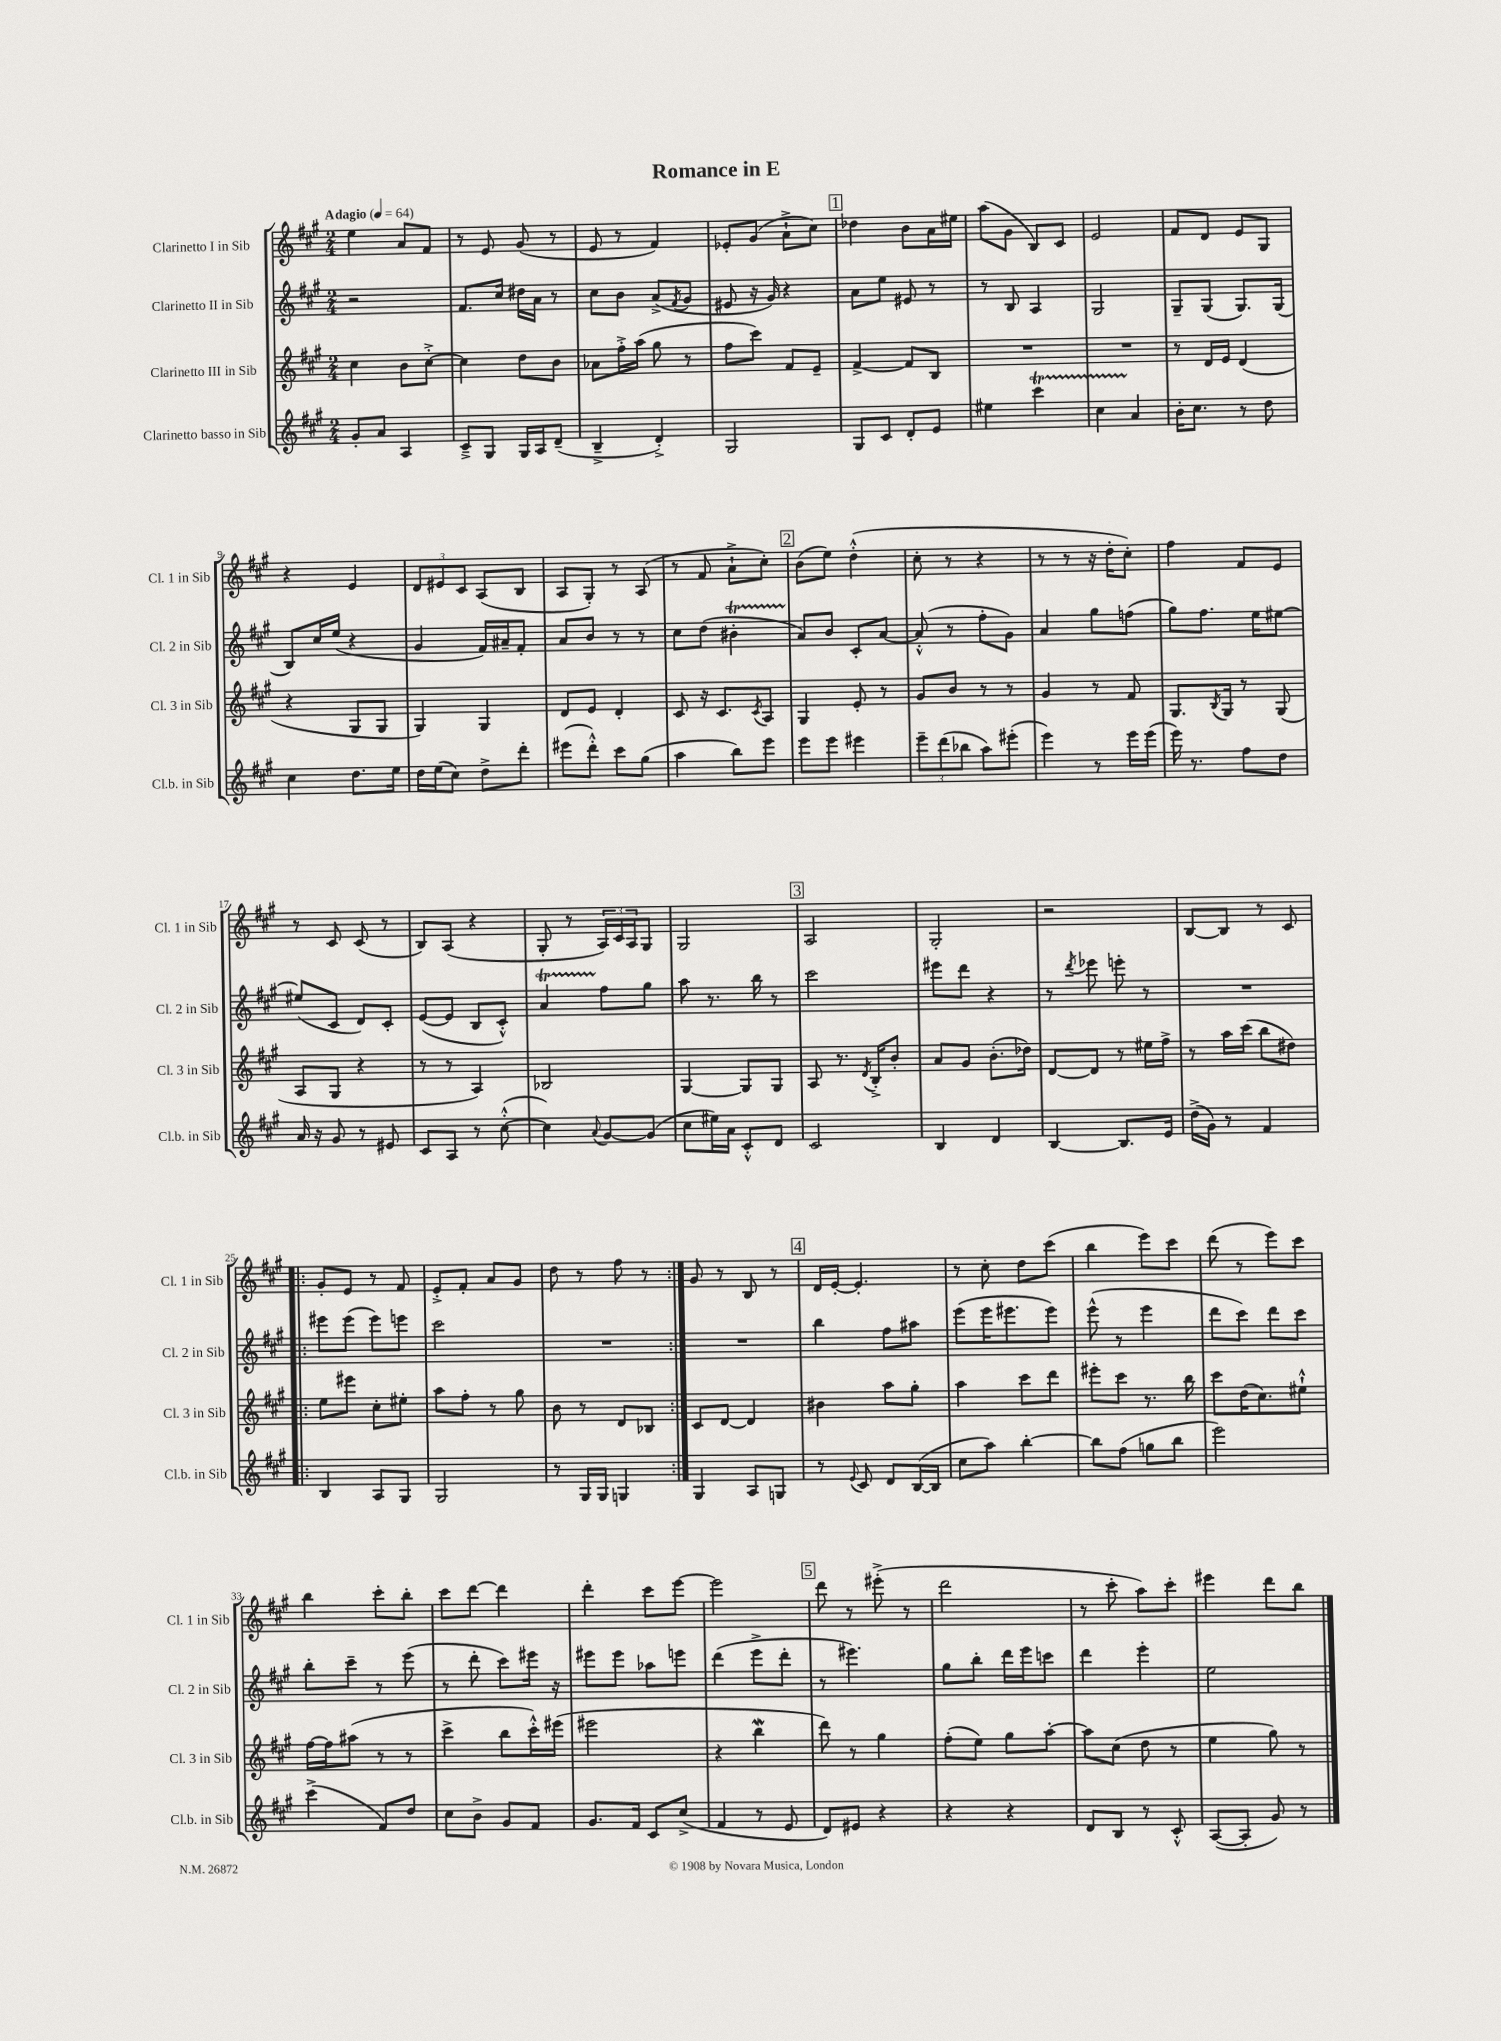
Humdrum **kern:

**kern	**kern	**kern	**kern
*staff4	*staff3	*staff2	*staff1
*clefG2	*clefG2	*clefG2	*clefG2
*k[f#c#g#]	*k[f#c#g#]	*k[f#c#g#]	*k[f#c#g#]
*M2/4	*M2/4	*M2/4	*M2/4
*MM64	*MM64	*MM64	*MM64
8g#'/L	4cc#\	2r	4ee\
8a/J	.	.	.
4A/	8b\L	.	8a/L
.	[8cc#'^\J	.	8f#/J
=	=	=	=
8c#~^/L	4cc#\]	8.f#/L	8r
8G#/J	.	.	8e/
.	.	16cc#/Jk	.
16G#/LL	8dd\L	16dd#\LL	(8g#/
16A/J	.	16a\JJ	.
(8d~/J	8b\J	8r	8r
=	=	=	=
4B~^/	8a-\L	8cc#\L	8e/
.	16ff#'^\L	8b\J	8r
.	(16aa\JJ	.	.
4d'^/)	8gg#\	(8a^/L	4f#/)
.	.	8qf#/	.
.	8r	8g#/J	.
=	=	=	=
2G#/	8ff#\L	8e#/	8e-'/L
.	8ccc#\J)	16r	(8g#/J
.	.	16g#/)	.
.	8f#/L	4r	8a`^\L
.	8e~/J	.	8cc#\J)
=	=	=	=
8G#/L	[4f#^/	8a\L	4dd-\
8c#/J	.	8ee\J	.
8d'/L	8f#/]L	8e#/	8b\L
8e/J	8B/J	8r	16a\L
.	.	.	16ee#\JJ
=	=	=	=
4ee#\	2r	8r	(8aa\L
.	.	8B/	8g#\J
4ccc#\	.	4A/	8B/L)
.	.	.	8c#/J
=	=	=	=
4cc#\	2r	2G#/	2e/
4a/	.	.	.
=	=	=	=
16b'\LK	8r	8G#~/L	8f#/L
8.cc#\J	.	.	.
.	16d/LL	(8G#/J	8d/J
.	16e/JJ	.	.
8r	(4d/	8.G#/L)	8e/L
8dd\	.	.	8G#/J
.	.	(16G#/Jk	.
=	=	=	=
4cc#\	4r	8B/L)	4r
.	.	16cc#/L	.
.	.	(16ee/JJ	.
8.dd\L	8G#/L	4r	4e/
.	8G#/J	.	.
16ee\Jk	.	.	.
=	=	=	=
16dd\LL	4G#/)	4g#/	12d/L
(16ee\J	.	.	.
.	.	.	12e#/
8cc#\J)	.	.	.
.	.	.	12c#/J
8dd^\L	4G#/	16f#/LL)	(8A/L
.	.	16a#~/J	.
8ddd'\J	.	8f#'/J	8B/J
=	=	=	=
(8eee#\L	8d/L	8a/L	8A/L
8ddd'^^\J)	8e/J	8b/J	8G#'/J)
8ccc#\L	4d'/	8r	8r
(8gg#\J	.	8r	(8A/
=	=	=	=
4aa\	8c#/	8cc#\L	8r
.	16r	(8dd\J	8f#/
.	8.c#/L	.	.
8bb\L)	.	4b#'\	8a`^\L
.	8qc#/	.	.
8eee\J	8A/J	.	8cc#'\J)
=	=	=	=
8eee\L	4G#/	8a/L)	(8b\L
8eee\J	.	8b/J	8ee\J)
4eee#\	8e'/	8c#'/L	(4dd'^^\
.	8r	[8a/J	.
=	=	=	=
12eee~\L	8g#/L	(8a'^^/]	8cc#'\
(12ddd\	.	.	.
.	8b/J	8r	8r
12bb-\J	.	.	.
8aa\L)	8r	8ff#'\L	4r
(8eee#'\J	8r	8g#\J)	.
=	=	=	=
4eee\)	4g#/	4a/	8r
.	.	.	8r
8r	8r	8gg#\L	16r
.	.	.	16dd'\LK
16eee\LL	8f#/	(8ff\J	8cc#'\J)
(16eee\JJ	.	.	.
=	=	=	=
16eee\)	8.G#/L	8gg#\L)	4ff#\
8.r	.	.	.
.	.	8.ff#\J	.
.	8qB/	.	.
.	16G#/Jk	.	.
8ff#\L	8r	.	8f#/L
.	.	16ee\LK	.
8dd\J	(8G#/	[8ee#\J	8e/J
=	=	=	=
16a/	8A/L	(8ee#/]L	8r
16r	.	.	.
8g#/	8G#/J	8c#/J	8c#/
8r	4r	8d/L)	(8c#/
8e#/	.	8c#'/J	8r
=	=	=	=
8c#/L	8r	([8e/L	8B/L)
8A/J	8r	8e/]J	(8A/J
8r	4A/)	8B/L	4r
([8cc#'^^\	.	8c#'^^/J)	.
=	=	=	=
4cc#\])	2B-/	4a/	8G#'/
.	.	.	8r
8qqa/	.	.	.
[8g#/L	.	8ff#\L	24A/LL)
.	.	.	24c#/
.	.	.	24A/J
(8g#/]J	.	8gg#\J	8G#/J
=	=	=	=
8cc#\L	[4G#/	8aa\	2G#/
16ee#\L)	.	8.r	.
16a\JJ	.	.	.
8c#'^^/L	8G#/]L	.	.
.	.	16bb\	.
8d/J	8G#/J	8r	.
=	=	=	=
2c#/	8A/	2ccc#\	2A/
.	8.r	.	.
.	8qd/	.	.
.	16B'^/LK	.	.
.	8b'/J	.	.
=	=	=	=
4B/	8a/L	8eee#\L	2G#'/
.	8g#/J	8ddd\J	.
4d/	(8.b'\L	4r	.
.	16dd-\Jk)	.	.
=	=	=	=
[4B/	[8d/L	8r	2r
.	.	8qddd/	.
.	8d/]J	8eee-\	.
8.B/]L	8r	8eee'\	.
.	16ee#\LL	8r	.
16e/Jk	16ff#^\JJ	.	.
=	=	=	=
(16dd^\LL	8r	2r	[8B/L
16g#\JJ)	.	.	.
8r	16aa\LL	.	8B/]J
.	(16ccc#\JJ	.	.
4f#/	8bb\L	.	8r
.	8dd#\J)	.	8c#/
=!|:	=!|:	=!|:	=!|:
4B/	8ee\L	8eee#\L	8g#'/L
.	8eee#\J	(8eee#\J	8e/J
8A/L	8cc#'\L	8eee#\L)	8r
8G#/J	8ee#'\J	8eee\J	8f#/
=	=	=	=
2G#/	8aa\L	2ccc#\	8e'^/L
.	8ff#'\J	.	8f#'/J
.	8r	.	8a/L
.	8gg#\	.	8g#/J
=	=	=	=
8r	8b\	2r	8dd\
16G#/LL	8r	.	8r
16G#/JJ	.	.	.
4G/	8d/L	.	8ff#\
.	8B-/J	.	8r
=:|!	=:|!	=:|!	=:|!
4G#/	8c#/L	2r	8g#/
.	[8d/J	.	8r
8A/L	4d/]	.	8B/
8G/J	.	.	8r
=	=	=	=
8r	4b#\	4bb\	16d/LL
.	.	.	[16e'/JJ
8qqe/	.	.	.
8c#/	.	.	4.e'/]
8d/L	8aa\L	8ff#\L	.
([16B/L	8gg#'\J	8aa#\J	.
16B/]JJ	.	.	.
=	=	=	=
8cc#\L	4aa\	(8eee\L	8r
8aa\J)	.	16eee\K	8cc#'\
.	.	8.eee#\	.
[4bb'\	8ccc#\L	.	8dd\L
.	8ddd\J	8eee#\J)	(8ccc#\J
=	=	=	=
8bb\]L	8eee#'\L	(8eee^^\	4bb\
(8ff#\J	8ccc#\J	8r	.
8gg\L	8.r	4eee\	8eee\L)
8bb\J	.	.	8ccc#\J
.	16bb\	.	.
=	=	=	=
2eee\)	8ccc#\L	8ddd\L	(8ddd\
.	(16dd\K	8ccc#\J)	8r
.	8.cc#\)	.	.
.	.	8ddd\L	8eee\L)
.	8ee#`^^\J	8ccc#\J	8ccc#\J
=	=	=	=
(4ccc#^\	[16ff#\LL	8bb'\L	4bb\
.	16ff#\]J	.	.
.	(8aa#\J	8ccc#~\J	.
8f#/L)	8r	8r	8ccc#'\L
8dd/J	8r	(8eee\	8bb'\J
=	=	=	=
8cc#\L	4ccc#^\	8r	8ccc#\L
8b^\J	.	8ddd'\	[8ddd\J
8g#/L	8bb\L	8ccc#\L)	4ddd\]
8f#/J	16ccc#'^^\L)	16eee#\Jk	.
.	(16eee#\JJ	16r	.
=	=	=	=
8.g#/L	2eee#\	8eee#\L	4ddd'\
.	.	8eee#\J	.
16f#/Jk	.	.	.
8c#/L	.	8aa-\L	8ccc#\L
(8cc#^/J	.	8eee\J	[8eee\J
=	=	=	=
4f#/	4r	(4ddd\	2eee\]
8r	4bb\	8eee^\L	.
8e/	.	8ddd'\J	.
=	=	=	=
8d/L)	8ddd\)	8r	8ddd\
8e#/J	8r	4.eee#\)	8r
4r	4gg#\	.	(8eee#'^\
.	.	.	8r
=	=	=	=
4r	(8ff#'\L	8gg#\L	2ddd\
.	8ee\J)	8bb'\J	.
4r	8gg#\L	16ddd\LL	.
.	.	16eee\J	.
.	[8aa'\J	8ccc\J	.
=	=	=	=
8d/L	8aa\]L	4ddd\	8r
8B/J	(8cc#\J	.	8ccc#'\
8r	8dd\	4eee'\	8aa\L)
8c#'^^/	8r	.	8ccc#'\J
=	=	=	=
([8A/L	4ee\	2ee\	4eee#\
8A'/]J	.	.	.
8g#/)	8gg#\)	.	8ddd\L
8r	8r	.	8bb\J
==	==	==	==
*-	*-	*-	*-
